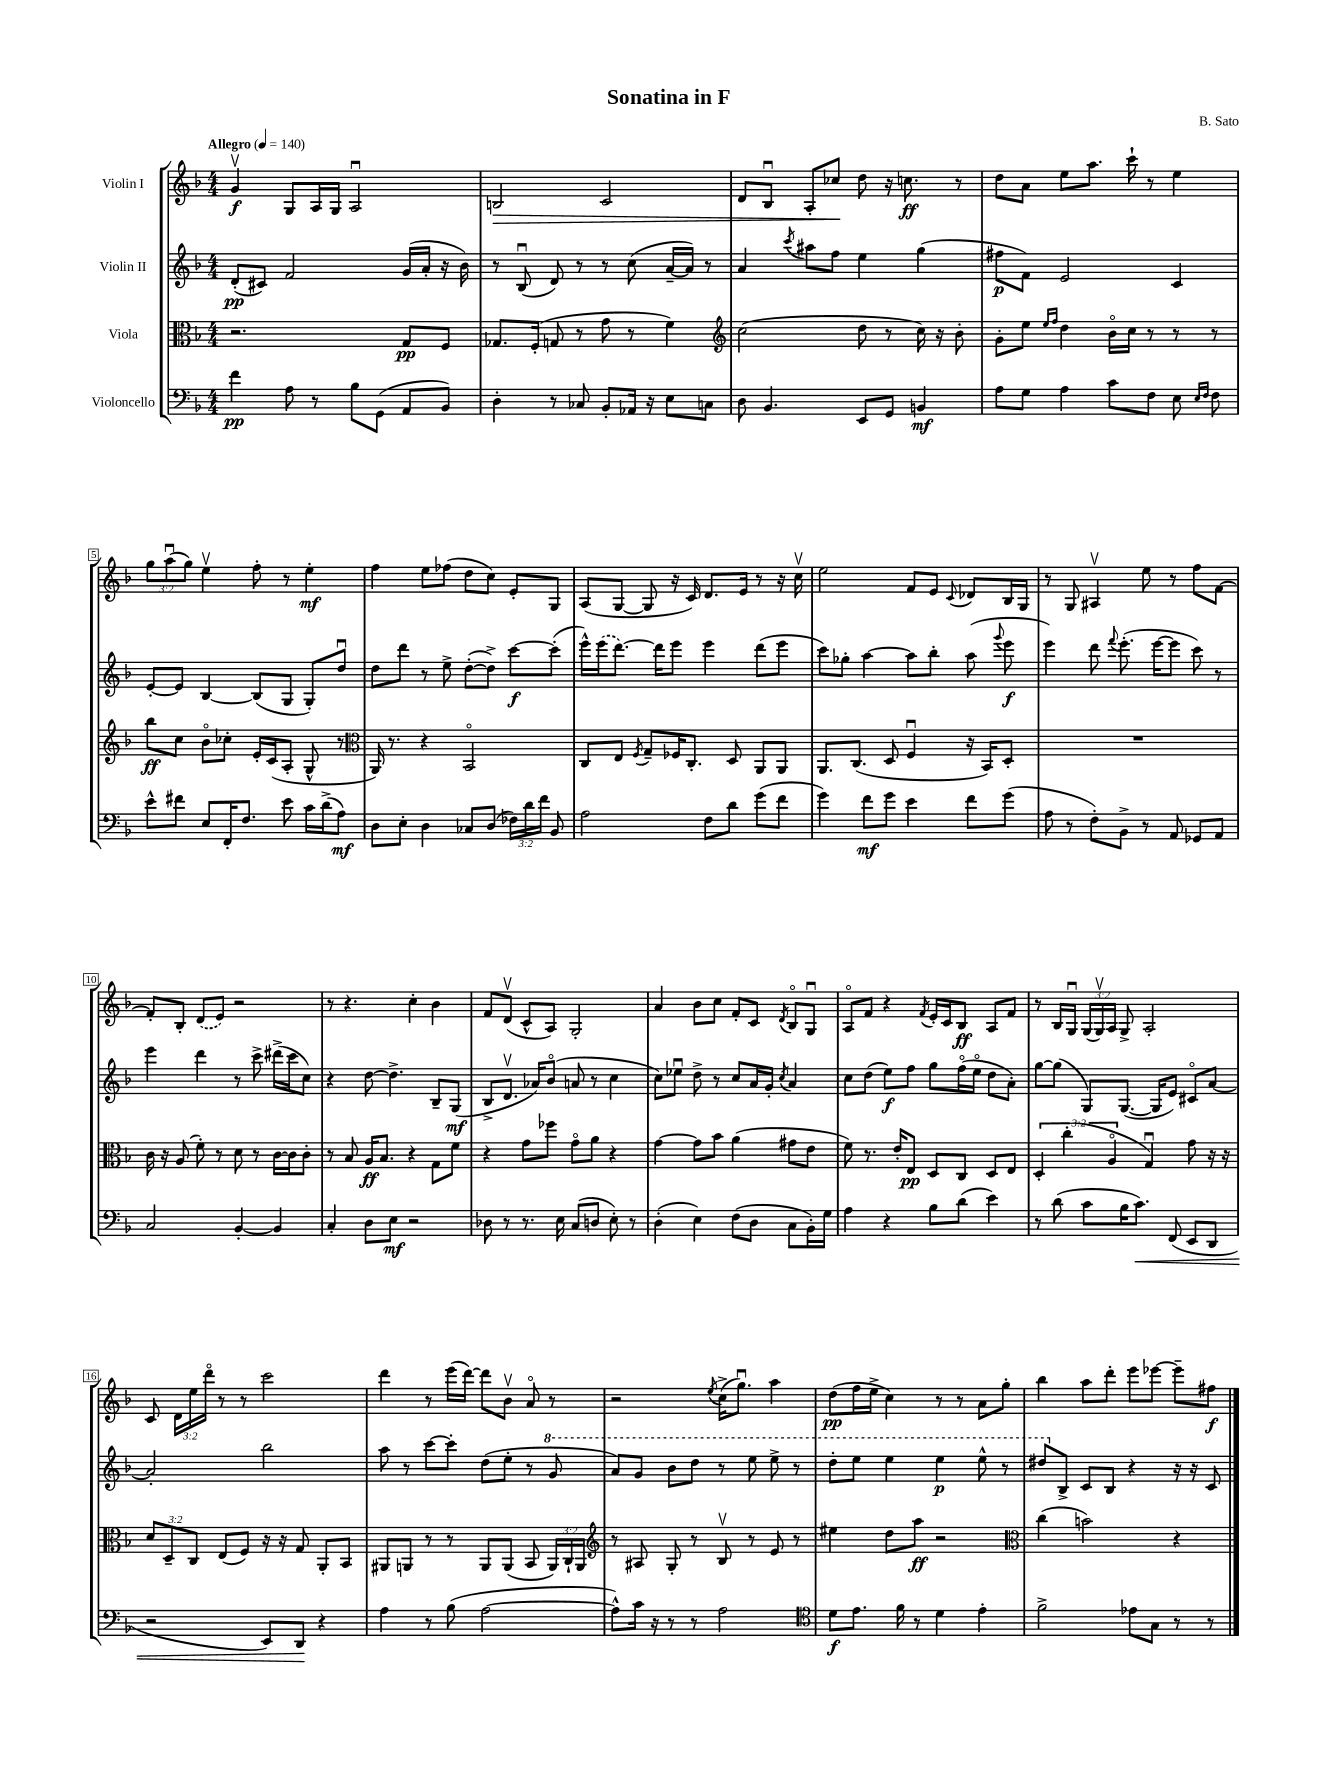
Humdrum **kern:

**kern	**kern	**kern	**kern
*staff4	*staff3	*staff2	*staff1
*clefF4	*clefC3	*clefG2	*clefG2
*k[b-]	*k[b-]	*k[b-]	*k[b-]
*M4/4	*M4/4	*M4/4	*M4/4
*MM140	*MM140	*MM140	*MM140
4f	2.r	(8d'	4gv
.	.	8c#)	.
8A	.	2f	8G
8r	.	.	16A
.	.	.	16G
8B-	.	.	2Au
(8GG	.	.	.
8AA	8G	(16g	.
.	.	16a'	.
8BB-)	8F	16r	.
.	.	16b-)	.
=	=	=	=
4D'	8.G-	8r	2B
.	.	(8B-u	.
.	(16F'	.	.
8r	8G	8d)	.
8C-	8r	8r	.
8BB-'	8g	8r	2c
16AA-	8r	(8cc	.
16r	.	.	.
8E	4f)	[16a~	.
.	.	16a])	.
8C	.	8r	.
=	=	=	=
*	*clefG2	*	*
8D	(2cc	4a	8d
4.BB-	.	.	8B-u
.	.	8qccc	.
.	.	8aa#	8A'
.	.	8ff	8cc-
8EE	8dd	4ee	8dd
8GG	8r	.	16r
.	.	.	8.cc
4BB	16cc)	(4gg	.
.	16r	.	.
.	8b-'	.	8r
=	=	=	=
8A	8g'	8ff#	8dd
8G	8ee	8f)	8a
.	16qqee	.	.
.	16qqff	.	.
4A	4dd	2e	8ee
.	.	.	8.aa
8c	16b-o	.	.
.	16cc	.	16ccc`
8F	8r	.	8r
8E	8r	4c	4ee
16qqE	.	.	.
16qqF	.	.	.
8F	8r	.	.
=	=	=	=
8e^^	8bb-	[8e'	12gg
.	.	.	(12aau
8f#	8cc	8e]	.
.	.	.	12gg)
8E	8b-o	[4B-	4eev
16FF'	8cc-'	.	.
8.F	.	.	.
.	16e'	(8B-]	8ff'
.	(16c	.	.
8e	8A'	8G	8r
16c	8G^^	8G')	4ee'
(16d^	.	.	.
8A)	8r	8ddu	.
=	=	=	=
*	*clefC3	*	*
8D	16AA)	8dd	4ff
.	8.r	.	.
8E'	.	8ddd	.
4D	4r	8r	8ee
.	.	8ee^	(8ff-
8C-	2BB-o	([8dd'	8dd
(8D	.	8dd^])	8cc)
24F-)	.	[8ccc	8e'
24d	.	.	.
24f	.	.	.
8BB-	.	(8ccc']	8G
=	=	=	=
2A	8C	16eee^^)	(8A
.	.	(16eee	.
.	8E	[8.ddd)	[8G
.	8qF	.	.
.	8G~	.	8G]
.	.	16ddd]	.
.	16F-	8eee	16r
.	8.C'	.	16c)
8F	.	4eee	8.d
8d	8D	.	.
.	.	.	16e
(8g	8AA	(8ddd	8r
8f	8AA	8eee	16r
.	.	.	16ccv
=	=	=	=
4g)	8.AA	8ccc)	2ee
.	.	8gg-'	.
.	(8.C	.	.
8f	.	[4aa	.
8g	8D	.	.
4e	4Fu	8aa]	8f
.	.	8bb-'	8e
.	.	.	8qqc
8f	16r	(8aa	8d-
.	16BB-)	.	.
.	.	8qqggg	.
(8g	8D'	8eee	16B-
.	.	.	16G
=	=	=	=
8A	1r	4eee)	8r
8r	.	.	8G
8F')	.	8ddd	4A#v
.	.	8qqfff	.
8BB-^	.	(8.eee'	.
8r	.	.	8ee
.	.	[16eee	.
8AA	.	8eee]	8r
8GG-	.	8ccc)	8ff
8AA	.	8r	[8f
=	=	=	=
2C	16c	4eee	8f']
.	16r	.	.
.	(8A	.	8B-'
.	8f')	4ddd	(8d
.	8r	.	8e)
[4BB-'	8d	8r	2r
.	8r	8ccc^	.
4BB-]	[16c	(16ddd#^	.
.	16c]	16ccc	.
.	8c'	8cc)	.
=	=	=	=
4C'	8r	4r	8r
.	8B-	.	4.r
8D	16A	[8dd	.
.	8.B-	.	.
8E	.	4.dd^]	.
2r	4r	.	4cc'
.	8G	8B-~	4b-
.	8f	(8G	.
=	=	=	=
8D-	4r	8B-^	8f
8r	.	8.dv	(8dv
8.r	8g	.	8c^^
.	.	16a-)	.
.	8ff-	(8b-o	8A)
16E	.	.	.
(8C	8go	8a	2G'
8D	8a	8r	.
8E')	4r	4cc	.
8r	.	.	.
=	=	=	=
(4D'	[4g	8cc)	4a
.	.	8ee-u	.
4E)	8g]	8dd^	8b-
.	8b-	8r	8cc
(8F	(4a	8cc	8f'
8D	.	16a	8c
.	.	16g'	.
.	.	8qcc	8qd
8C	8g#	4a	8B-o
16BB-')	8e	.	8Gu
16G	.	.	.
=	=	=	=
4A	8f)	8cc	8Ao
.	8.r	(8dd	8f
4r	.	8ee)	4r
.	16e'	.	.
.	8E	8ff	.
.	.	.	8qf
8B-	8D	8gg	16e'
.	.	.	16c
(8d	8C	(16ffo	8B-
.	.	16eeo	.
4e)	8D	8dd	8A
.	8E	8a')	8f
=	=	=	=
8r	6D'	[8gg	8r
(8d	.	(8gg]	16B-
.	(6cc'	.	.
.	.	.	16Gu
8c	.	8G)	(24G
.	.	.	24Gv)
.	6Ao	.	24A
16B-	.	([8.G	8G^
8.c)	.	.	.
.	4Gu)	.	2A'
.	.	16G]	.
(8FF	.	8e)	.
8EE	8g	8c#o	.
8DD	16r	[8a	.
.	16r	.	.
=	=	=	=
2r	12d	2a']	8c
.	12D~	.	.
.	.	.	24d
.	12C	.	24ee
.	.	.	24dddo
.	(8E	.	8r
.	8F)	.	8r
8EE)	16r	2bb-	2ccc
.	16r	.	.
8DD	8G	.	.
4r	8AA'	.	.
.	8BB-	.	.
=	=	=	=
4A	8AA#	8aa	4ddd
.	8AA	8r	.
8r	8r	[8ccc	8r
(8B-	8r	8ccc']	(16eee
.	.	.	[16ddd)
[2A	8AA	(8dd	8ddd]
.	(8AA	8ee'	8b-v
.	8BB-	8r	8ao
.	24AA)	8gg	8r
.	24C`	.	.
.	24AA	.	.
=	=	=	=
*	*clefG2	*	*
8A^^])	8r	8aa)	2r
16c	8A#	8gg	.
16r	.	.	.
8r	8G'	8bb-	.
8r	8r	8ddd	.
.	.	.	8qee
2A	8B-v	8r	(16cc^
.	.	.	8.ggu)
.	8r	8eee	.
.	8e	8eee^	4aa
.	8r	8r	.
=	=	=	=
*clefC4	*	*	*
8d	4ee#	8ddd'	(8dd
8.e	.	8eee	16ff
.	.	.	16ee^
.	8dd	4eee	4cc)
16f	.	.	.
8r	8aa	.	.
4d	2r	4eee	8r
.	.	.	8r
4e'	.	8eee^^	8a
.	.	8r	8gg'
=	=	=	=
*	*clefC3	*	*
2f^	(4cc	8ddd#	4bb-
.	.	8B-^	.
.	2b)	8c	8aa
.	.	8B-	8ddd'
8e-	.	4r	8eee
8G	.	.	[8eee-
8r	4r	16r	8eee-~]
.	.	16r	.
8r	.	8c	8ff#
==	==	==	==
*-	*-	*-	*-
